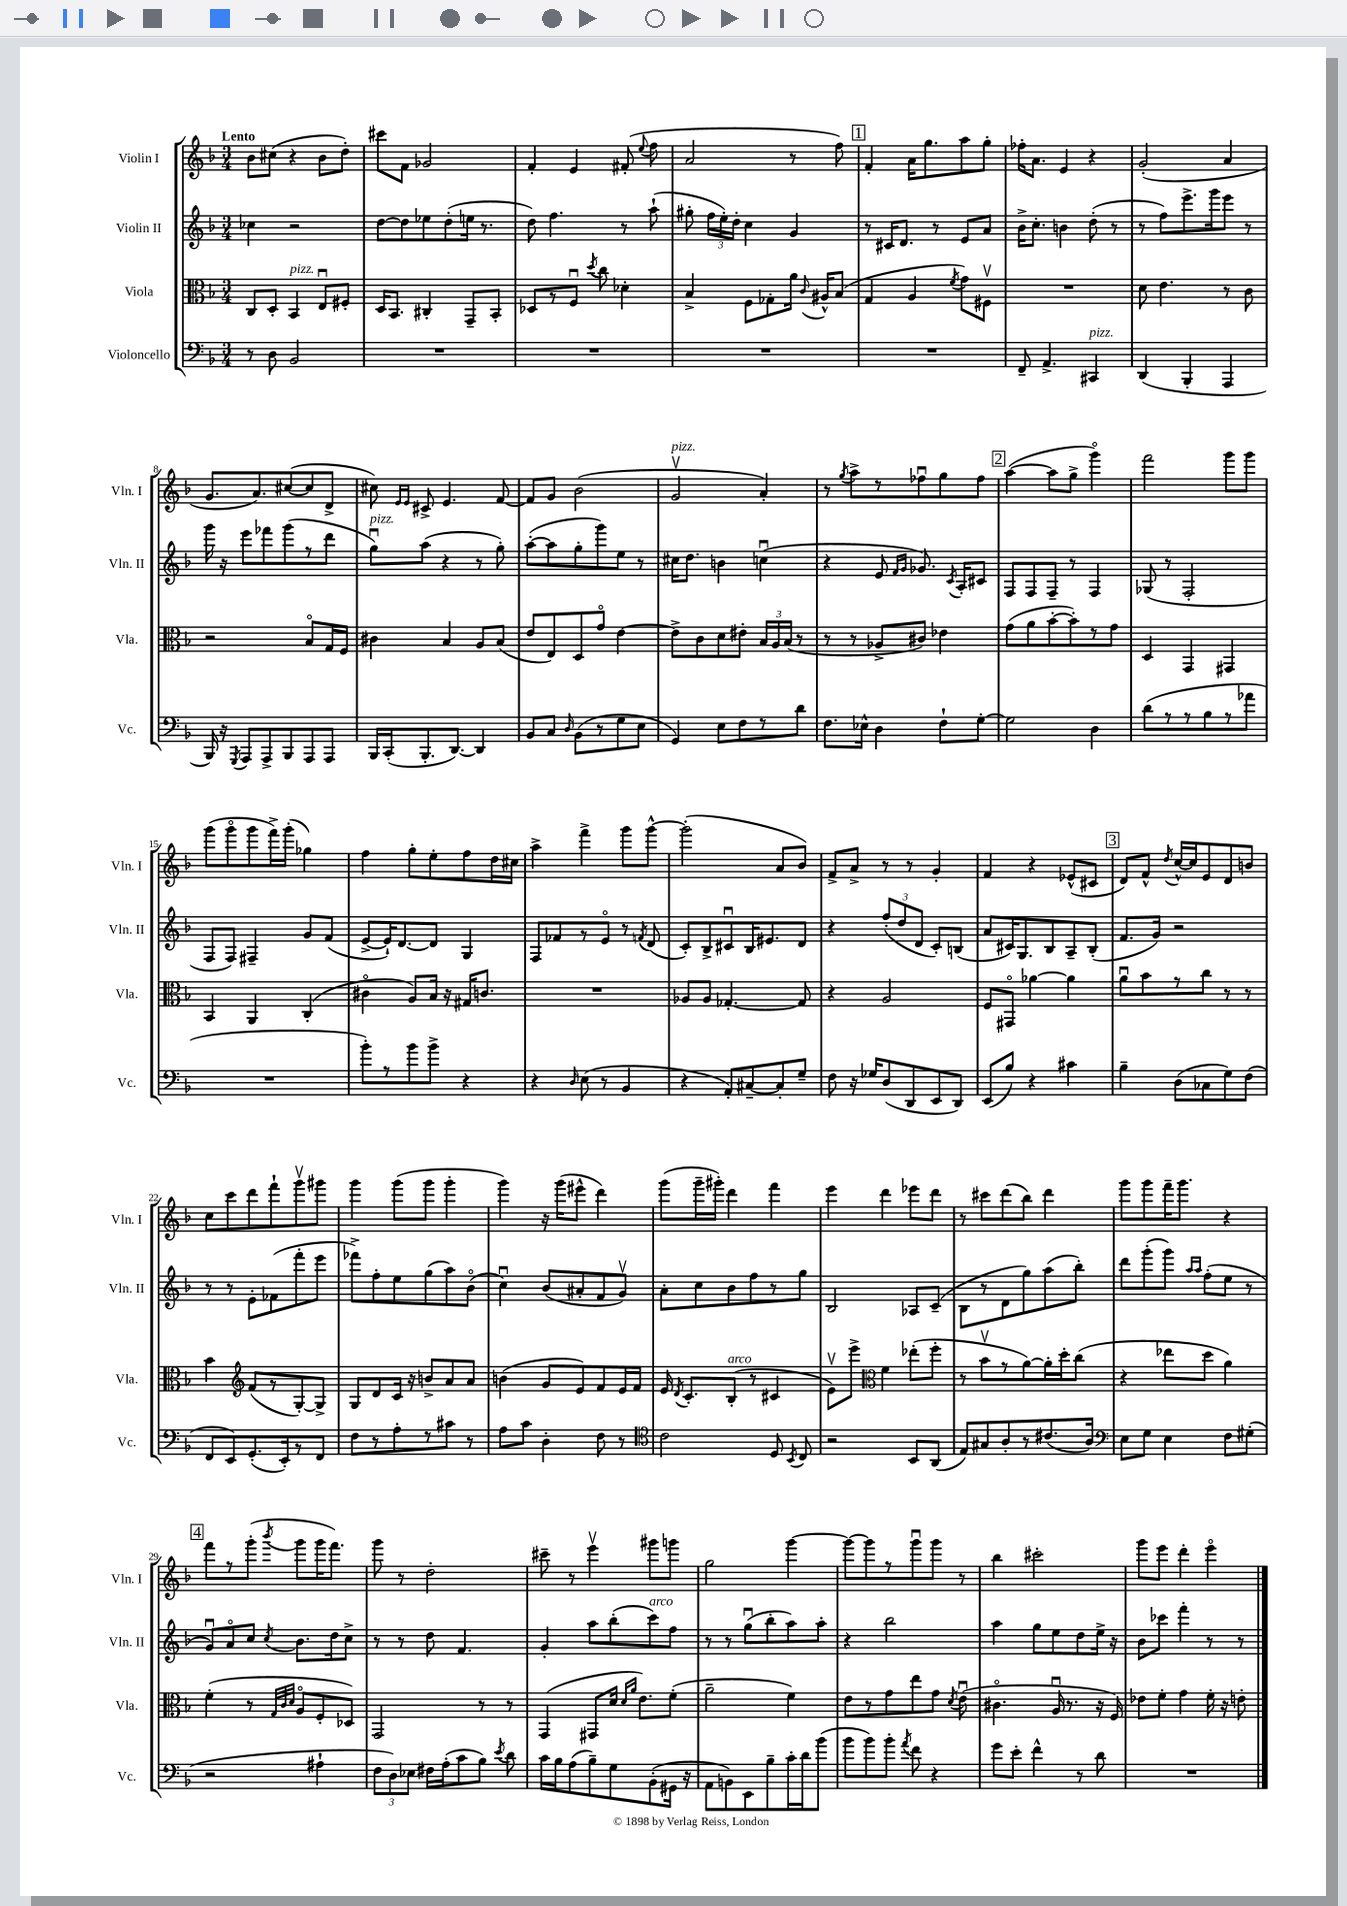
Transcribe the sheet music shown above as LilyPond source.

<<
\new StaffGroup <<
\new Staff = "s0" \with { instrumentName = "Violin I" shortInstrumentName = "Vln. I" } {
    \clef treble \key f \major \numericTimeSignature \time 3/4 \tempo "Lento"
    \autoBeamOff bes'8[ cis''8]( r4 bes'8[ d''8]-.) |
    cis'''8[ f'8] ges'2 |
    f'4-. e'4 fis'8-.( \appoggiatura { e''8 } f''8 |
    a'2 r8 f''8) |
    \mark \markup { \box "1" } f'4-. a'16[ g''8. a''8 g''8]-. |
    fes''16[-. a'8.] e'4 r4 |
    g'2-.( a'4 |
    g'8.[ a'8.) cis''8~( cis''8 d'8]-> |
    cis''8) \grace { e'16[ e'16] } cis'8-> e'4. f'8~ |
    f'8[ g'8] bes'2( |
    g'2\upbow^\markup { \italic "pizz." } a'4-.) |
    r8 \acciaccatura { g''8 } a''8[-> r8 fes''8\downbow g''8 fes''8] |
    \mark \markup { \box "2" } a''4~( a''8[ g''8]-> g'''4\flageolet) |
    f'''2 g'''8[ g'''8] |
    g'''8[( g'''8\flageolet g'''8 f'''16->) g'''16]-.( ges''4) |
    f''4 g''8[-. e''8-. f''8 d''16 cis''16] |
    a''4-> f'''4-> g'''8[ g'''8]~-^ |
    g'''2-.( a'8[ bes'8]) |
    f'8[-> a'8]-> r8 r8 g'4-. |
    f'4 r4 ees'8[-^( cis'8] |
    \mark \markup { \box "3" } d'8[) f'8]-^ \acciaccatura { d''8 } c''16[~-^ c''16 e'8 d'8 b'8] |
    c''8[ c'''8 d'''8 f'''8-! g'''8\upbow gis'''8] |
    g'''4 g'''8[( g'''8] g'''4-. |
    g'''4) r16 g'''16[( eis'''8]-^ d'''4) |
    g'''8[( g'''16-- gis'''16]-.) d'''4 f'''4 |
    e'''4 d'''4 ees'''8[ d'''8] |
    r8 cis'''8[ d'''8( bes''8]) d'''4 |
    g'''8[ g'''8 f'''16-- g'''8.] r4 |
    \mark \markup { \box "4" } f'''8[ r8 g'''8]-.( \acciaccatura { bes'''8 } g'''8[ g'''16 f'''8.]) |
    g'''8 r8 d''2-. |
    cis'''8-- r8 e'''4\upbow gis'''8[ g'''8] |
    g''2 g'''4~ |
    g'''8[~ g'''8 r8 g'''8\downbow g'''8] r8 |
    bes''4 cis'''2-. |
    g'''8[ e'''8] d'''4-. e'''4\flageolet \bar "|." |
}
\new Staff = "s1" \with { instrumentName = "Violin II" shortInstrumentName = "Vln. II" } {
    \clef treble \key f \major \numericTimeSignature \time 3/4
    \autoBeamOff ces''4 r2 |
    d''8[~ d''8 ees''8 d''8-.( e''16] r8. |
    d''8) f''4. r8 a''8-!( |
    gis''8-. \tuplet 3/2 { f''16[ e''16-.) d''16]-. } c''4 g'4 |
    \mark \markup { \box "1" } r8 cis'16[ d'8.] r8 e'8[ a'8] |
    bes'16[-> c''8.]-. b'4 d''8-.( r8 |
    r8 f''8[) e'''8.-> g'''16 e'''8] r8 |
    g'''16 r16 e'''8[ fes'''8 g'''8( r8 d'''8] |
    g''8[\downbow^\markup { \italic "pizz." }) a''8]( r4 r8 g''8-.) |
    a''8[~-.( a''8 g''8-. g'''8) e''8] r8 |
    cis''16[ d''8.] b'4 c''4\downbow( |
    r4 e'8 \grace { f'16[ g'16] } ges'8.) \acciaccatura { c'8 } a16[-. cis'8] |
    \mark \markup { \box "2" } f8[ f8 f8]-- r8 f4 |
    ges8( r8 f2-. |
    f8[ f8]) fis4-- g'8[ f'8]( |
    e'8[~-> e'16-!) d'8.~ d'8] g4 |
    f8[ fes'8 r8 e'8]\flageolet r8 \acciaccatura { f'8 } d'8( |
    c'8[-.) bes8-> cis'8\downbow bes16 eis'8. d'8] |
    r4 \tuplet 3/2 { f''8[-.( d''8 d'8] } c'8[-.) b8]( |
    a'8[ cis'16) g8. bes8 a8-- bes8]-.( |
    \mark \markup { \box "3" } f'8.[ g'16]) r2 |
    r8 r8 e'8[-. fes'8( f'''8-. e'''8] |
    fes'''8[->) f''8-. e''8 g''8( a''8) bes'8]\flageolet( |
    c''4\downbow) bes'8[( ais'8-. f'8 g'8]\upbow) |
    a'8[-. c''8 bes'8 f''8 r8 g''8] |
    bes2 aes8[ c'8]--( |
    bes8[ r8 d'8 g''8) a''8( bes''8]-.) |
    d'''8[ g'''8-.( g'''8]) \grace { a''16[ a''16] } f''8[-.( e''8] r8 |
    \mark \markup { \box "4" } g'8[\downbow) a'8\flageolet c''8] \acciaccatura { c''8 } bes'8.[ d''16 c''8]-> |
    r8 r8 d''8 f'4. |
    g'4-. a''8[ bes''8-.( c'''8^\markup { \italic "arco" }) f''8] |
    r8 r8 g''8[\downbow( bes''8-. a''8) a''8]-. |
    r4 bes''2 |
    a''4 g''8[ e''8 d''8 e''16]-> r16 |
    bes'8[ ces'''8] f'''4-. r8 r8 \bar "|." |
}
\new Staff = "s2" \with { instrumentName = "Viola" shortInstrumentName = "Vla." } {
    \clef alto \key f \major \numericTimeSignature \time 3/4
    \autoBeamOff c8[ d8]-. bes,4^\markup { \italic "pizz." } e8[\downbow fis8]-. |
    d16[ bes,8.] cis4-. g,8[-- bes,8]-. |
    des8[ r8 f8]\downbow \acciaccatura { d''8 } c''8 des'4-. |
    bes4-> f8[ ges8-. a'16] \appoggiatura { c'8 } ais16[-^ bes8]( |
    \mark \markup { \box "1" } g4 a4 \acciaccatura { f'8 } g'8[) fis8]\upbow |
    R2. |
    d'8 e'4. r8 c'8 |
    r2 bes8[\flageolet g16 f16] |
    cis'4 bes4 a8[ bes8]( |
    e'8[ e8) d8 g'8]\flageolet e'4~ |
    e'8[-> c'8 d'8 eis'8]-. \tuplet 3/2 { bes16[ a16 bes16]( } r8 |
    r8 r8 aes8[-> cis'8]) ees'4 |
    \mark \markup { \box "2" } g'8[( a'8 bes'8~-. bes'8-.) r8 g'8] |
    d4 g,4 gis,4 |
    bes,4 a,4 c4-.( |
    cis'4\flageolet a8[) bes16] r16 gis16[ c'8.] |
    R2. |
    aes8[ aes8] ges4.~-. ges8 |
    r4 a2 |
    f8[ gis,8]\flageolet aes'4~ aes'4 |
    \mark \markup { \box "3" } a'8[\downbow bes'8 r8 c''8] r8 r8 |
    bes'4 \clef treble f'8[( r8 g8~-.) g8]-> |
    g8[ d'8 c'16] r16 b'8[-> a'8 a'8] |
    b'4( g'8[ e'8) f'8 e'16 f'16] |
    e'16 \acciaccatura { d'8 } c'8.[-. bes8]-.^\markup { \italic "arco" }( r8 cis'4 |
    e'8[\upbow) e'''8]-> \clef alto f'4 ees''8[-.( f''8]-. |
    r8 bes'8[\upbow r8 a'8~) a'16-. d''16-. c''8]( |
    r4 ees''8[ d''8] a'4) |
    \mark \markup { \box "4" } f'4-.( r8 \grace { g32[ c'32 d'32] } a8[\flageolet f8-. des8]) |
    g,2 r8 r8 |
    g,4( gis,8[ d'16] \grace { d'16[ a'16] } e'8.[) f'8]-.( |
    a'2-- f'4) |
    e'8[ r8 g'8 e''8 g'8] \acciaccatura { d'8 } e'8\downbow( |
    cis'4.\flageolet a16\downbow r8. r16 f16) |
    ees'8[ f'8]-. g'4 f'16-. r16 e'8-. \bar "|." |
}
\new Staff = "s3" \with { instrumentName = "Violoncello" shortInstrumentName = "Vc." } {
    \clef bass \key f \major \numericTimeSignature \time 3/4
    \autoBeamOff r8 d8 bes,2 |
    R2. |
    R2. |
    R2. |
    \mark \markup { \box "1" } R2. |
    f,8-- a,4.-> cis,4^\markup { \italic "pizz." } |
    d,4( bes,,4-. a,,4 |
    bes,,16) r16 \acciaccatura { g,,8 } a,,8[ a,,8-> bes,,8 a,,8 a,,8] |
    bes,,16[ c,16-.( bes,,8.-. d,8.]~) d,4 |
    bes,8[ c8] \grace { d16 } bes,8[( r8 g8 e8] |
    g,4) e8[ f8 r8 d'8] |
    f8.[ ees16]-^ d4 f8[-! g8]~-. |
    \mark \markup { \box "2" } g2 d4 |
    d'8[( r8 r8 bes8 r8 aes'8] |
    R2. |
    bes'8[-.) r8 bes'8 bes'8]-> r4 |
    r4 \grace { d16 } e8( r8 bes,4 |
    r4 a,8[-.) cis8~-- cis8-. g8]-- |
    f8 r16 ges16[ d8( d,8 e,8 d,8]) |
    e,8[( bes8]) r4 cis'4 |
    \mark \markup { \box "3" } bes4-- d8[( ces8 g8) f8]( |
    f,8[ e,8) g,8.-.( e,16-.) r8 f,8] |
    f8[ r8 a8-. r8 cis'8] r8 |
    a8[ c'8] d4-. f8 r8 |
    \clef tenor c'2 d8 \acciaccatura { bes,8 } c8 |
    r2 bes,8[ a,8]( |
    e8[) gis8 a8-. r8 cis'8.( a16]) |
    \clef bass e8[ g8] e4 f8[ gis8]-.( |
    \mark \markup { \box "4" } r2 ais4-! |
    \tuplet 3/2 { f8[ d8) ees8] } fis16[ a16-.( c'8 bes8]) \acciaccatura { e'8 } d'8 |
    c'16[ bes16 a8( bes8--) g8 bes,8-.( gis,16] r16 |
    a,8[ b,8) e,8 bes8-- c'16-. d'16 bes'8]( |
    bes'8[ bes'8) bes'8]-. \acciaccatura { a'8 } f'8 r4 |
    g'8[ e'8]-. f'4-^ r8 d'8 |
    R2. \bar "|." |
}
>>
>>
